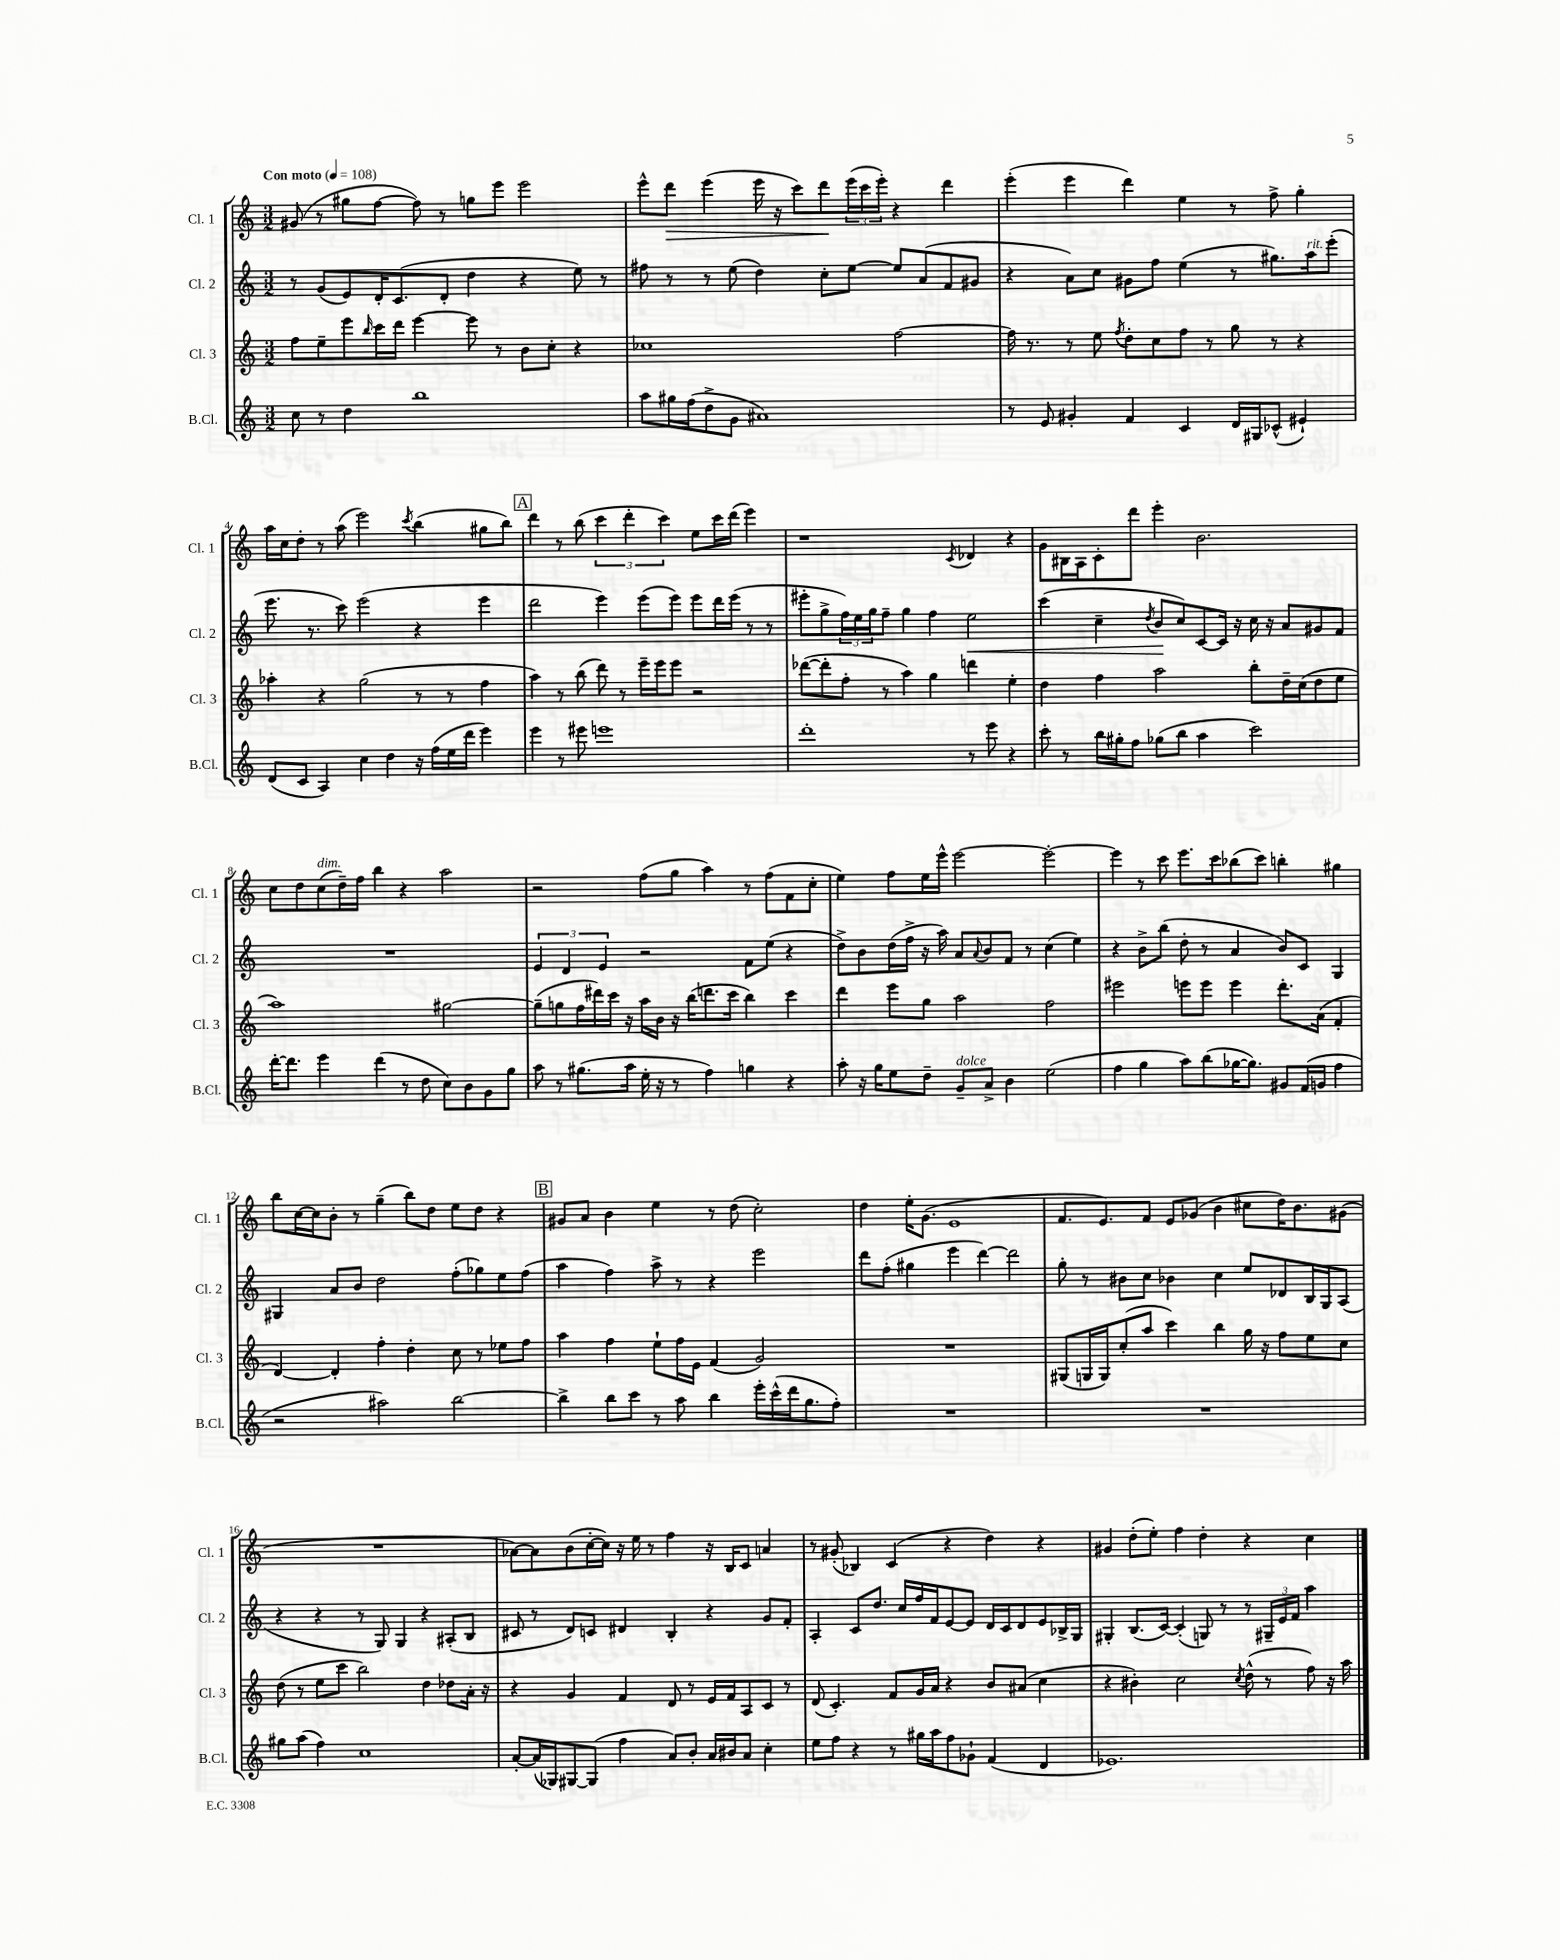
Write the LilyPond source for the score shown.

<<
\new StaffGroup <<
\new Staff = "s0" \with { instrumentName = "Cl. 1" shortInstrumentName = "Cl. 1" } {
    \clef treble \key c \major \numericTimeSignature \time 3/2 \tempo "Con moto" 4 = 108
    gis'8( r8 gis''8 f''8~ f''8) r8 g''8 e'''8 e'''2 |
    e'''8-^ d'''8\> e'''4( e'''16 r16 c'''8) d'''8\! \tuplet 3/2 { e'''16( c'''16 e'''16-.) } r4 d'''4 |
    e'''4-.( e'''4 d'''4) e''4 r8 f''8-> g''4-. |
    a''16 c''16 d''8-. r8 a''8( e'''2) \acciaccatura { c'''8 } b''4( gis''8 b''8) |
    \mark \markup { \box "A" } d'''4 r8 b''8( \tuplet 3/2 { c'''4 d'''4-. c'''4) } e''8 c'''16 d'''16( e'''4) |
    r1 \acciaccatura { c'8 } des'4 r4 |
    g'8 bis16 a16 c'8-. d'''8 e'''4-. b'2. |
    c''8 d''8 c''8^\markup { \italic "dim." }( d''16--) f''16 b''4 r4 a''2 |
    r2 f''8( g''8 a''4) r8 f''8( f'8 c''8-. |
    e''4) f''8 e''16 e'''16-^ e'''2~ e'''2~-. |
    e'''4 r8 c'''8 e'''8. c'''16 bes''8( c'''8) b''4-. gis''4 |
    b''8 c''16~ c''16 b'8-. r8 g''4--( b''8) d''8 e''8 d''8 r4 |
    \mark \markup { \box "B" } gis'8 a'8 b'4 e''4 r8 d''8( c''2-.) |
    d''4 e''16-. g'8.( e'1 |
    f'8. e'8.) f'8 e'8 ges'8( b'4 cis''8 d''16) b'8. gis'8( |
    R1. |
    aes'8~) aes'8 b'8( c''16~-. c''16) r16 e''16 r8 f''4 r16 b16 c'8 a'4 |
    r8 gis'8-.( bes4) c'4( r4 d''4) r4 |
    gis'4 d''8-.( e''8-.) f''4 d''4-. r4 c''4 \bar "|." |
}
\new Staff = "s1" \with { instrumentName = "Cl. 2" shortInstrumentName = "Cl. 2" } {
    \clef treble \key c \major \numericTimeSignature \time 3/2
    r8 g'8( e'8) d'16-. c'8.( d'8-. d''4 r4 e''8) r8 |
    fis''8 r8 r8 e''8( d''4) c''8-. e''8~ e''8 a'8( f'8 gis'8 |
    r4 a'8) c''8 gis'8 f''8 e''4( r8 gis''8.) a''16^\markup { \italic "rit." } e'''8-.( |
    e'''8. r8. c'''8) e'''2( r4 e'''4 |
    \mark \markup { \box "A" } d'''2 e'''4) e'''8( e'''8) e'''8 d'''16 e'''16( r8 r8 |
    eis'''8-. g''8-> \tuplet 3/2 { f''16) e''16 g''16 } f''8-- g''4 f''4 e''2\< |
    c'''4( c''4-- \acciaccatura { d''8 } b'8\! c''8) c'8~ c'16 r16 c''16 r16 a'8 gis'8 f'8 |
    R1. |
    \tuplet 3/2 { e'4 d'4 e'4 } r2 f'8 e''8( r4 |
    d''8->) b'8 d''16( f''16-> r16 a''16) a'8 \appoggiatura { a'8 } b'8 f'8 r8 c''4( e''4) |
    r4 b'8-> b''8( d''8-. r8 a'4 b'8) c'8 g4 |
    gis4 a'8 b'8 d''2 f''8-.( ges''8) e''8 f''8( |
    \mark \markup { \box "B" } a''4 f''4) a''8-> r8 r4 e'''2 |
    d'''8 f''8-.( gis''4 e'''4 d'''4~) d'''2 |
    g''8-. r8 bis'8 c''8 bes'4 c''4 e''8 des'8 b16 g16 a8( |
    r4 r4 r8 g8) g4 r4 ais8-.( b8 |
    cis'8 r8 d'8) c'8 dis'4 b4-. r4 g'8 f'8-. |
    a4-. c'8 d''8. c''16 f''16 f'16 e'8~ e'8 d'16 c'16 d'8 e'8 bes16-> g16 |
    gis4-. b8.( c'16~) c'4-.( g8) r8 r8 \tuplet 3/2 { gis16-- e'16 f'16 } a''4 \bar "|." |
}
\new Staff = "s2" \with { instrumentName = "Cl. 3" shortInstrumentName = "Cl. 3" } {
    \clef treble \key c \major \numericTimeSignature \time 3/2
    f''8 e''8-- e'''8 \grace { b''16 } c'''16 d'''16 e'''4~ e'''8 r8 b'8 c''8-. r4 |
    ces''1 f''2~ |
    f''16 r8. r8 e''8 \acciaccatura { f''8 } d''8-. c''8 f''8 r8 g''8 r8 r4 |
    aes''4-. r4 g''2( r8 r8 f''4 |
    \mark \markup { \box "A" } a''4) r8 b''8( d'''8) r8 e'''16-- e'''16 e'''8 r2 |
    des'''8~( des'''8-. f''8-. r8 a''4) g''4 d'''4 e''4-. |
    d''4 f''4 a''2 b''8-. d''16-- c''16( d''8 e''8 |
    a''1) gis''2~ |
    gis''8--( g''8 f''16 dis'''16) c'''16 r16 a''16 b'16 r16 b''16( d'''8. c'''16 b''4) c'''4 |
    d'''4 e'''8 g''8 a''2 f''2 |
    eis'''2 e'''8 e'''8 e'''4 d'''8.-. a'16( f'4-. |
    d'4~) d'4-. f''4-. d''4-. c''8 r8 ees''8 f''8 |
    \mark \markup { \box "B" } a''4 f''4 e''8-! f''16 e'16 f'4( g'2) |
    R1. |
    gis8( g16 g16) c''8-.( a''8 c'''4) b''4 g''16 r16 f''8 e''8 c''8 |
    d''8( r8 e''8 c'''8 b''2) d''4 des''8 a'16-. r16 |
    r4 g'4 f'4 d'8 r8 e'16 f'16 a8 c'8 r8 |
    d'8( c'4.-.) f'8 g'16 a'16 r4 b'8 ais'8( c''4 |
    r4 bis'4-.) c''2 \acciaccatura { c''8 } d''8-^( r8 f''8) r16 a''16 \bar "|." |
}
\new Staff = "s3" \with { instrumentName = "B.Cl." shortInstrumentName = "B.Cl." } {
    \clef treble \key c \major \numericTimeSignature \time 3/2
    c''8 r8 d''4 b''1 |
    a''8 gis''16 f''16( d''8-> g'8 ais'1) |
    r8 e'8 gis'4-. f'4 c'4 d'16 gis16 ces'8-^( eis'4-!) |
    d'8( c'8 a4) c''4 d''4 r16 f''16( e''16 d'''16 e'''4) |
    \mark \markup { \box "A" } e'''4 r8 eis'''8 e'''1 |
    d'''1-. r8 e'''8 r4 |
    c'''8-. r8 b''16 gis''16-. f''8 ges''8( b''8 a''4 c'''2) |
    d'''16~-. d'''8. e'''4 d'''4( r8 d''8 c''8) b'8 g'8 g''8 |
    a''8 r8 gis''8.( a''16 e''16-. r16 r8 f''4) g''4 r4 |
    a''8-. r16 g''16 e''8 d''8-- g'8--^\markup { \italic "dolce" } a'8-> b'4 e''2( |
    f''4 g''4 a''8) b''8( ges''16~ ges''8.) gis'8 f'16( g'16 f''4 |
    r2 ais''2) b''2~ |
    \mark \markup { \box "B" } b''4-> b''8 c'''8 r8 a''8 b''4 e'''16-. c'''16-^( d'''16 g''8. f''8-.) |
    R1. |
    R1. |
    gis''8 a''8( f''4) c''1 |
    a'8~-. a'16( ges16) gis8~ gis8( f''4 a'8) b'8-. a'16 bis'16 a'8 c''4-. |
    e''8 f''8 r4 r8 gis''16 a''16 f''8 ges'8-! f'4( d'4 |
    ees'1.) \bar "|." |
}
>>
>>
